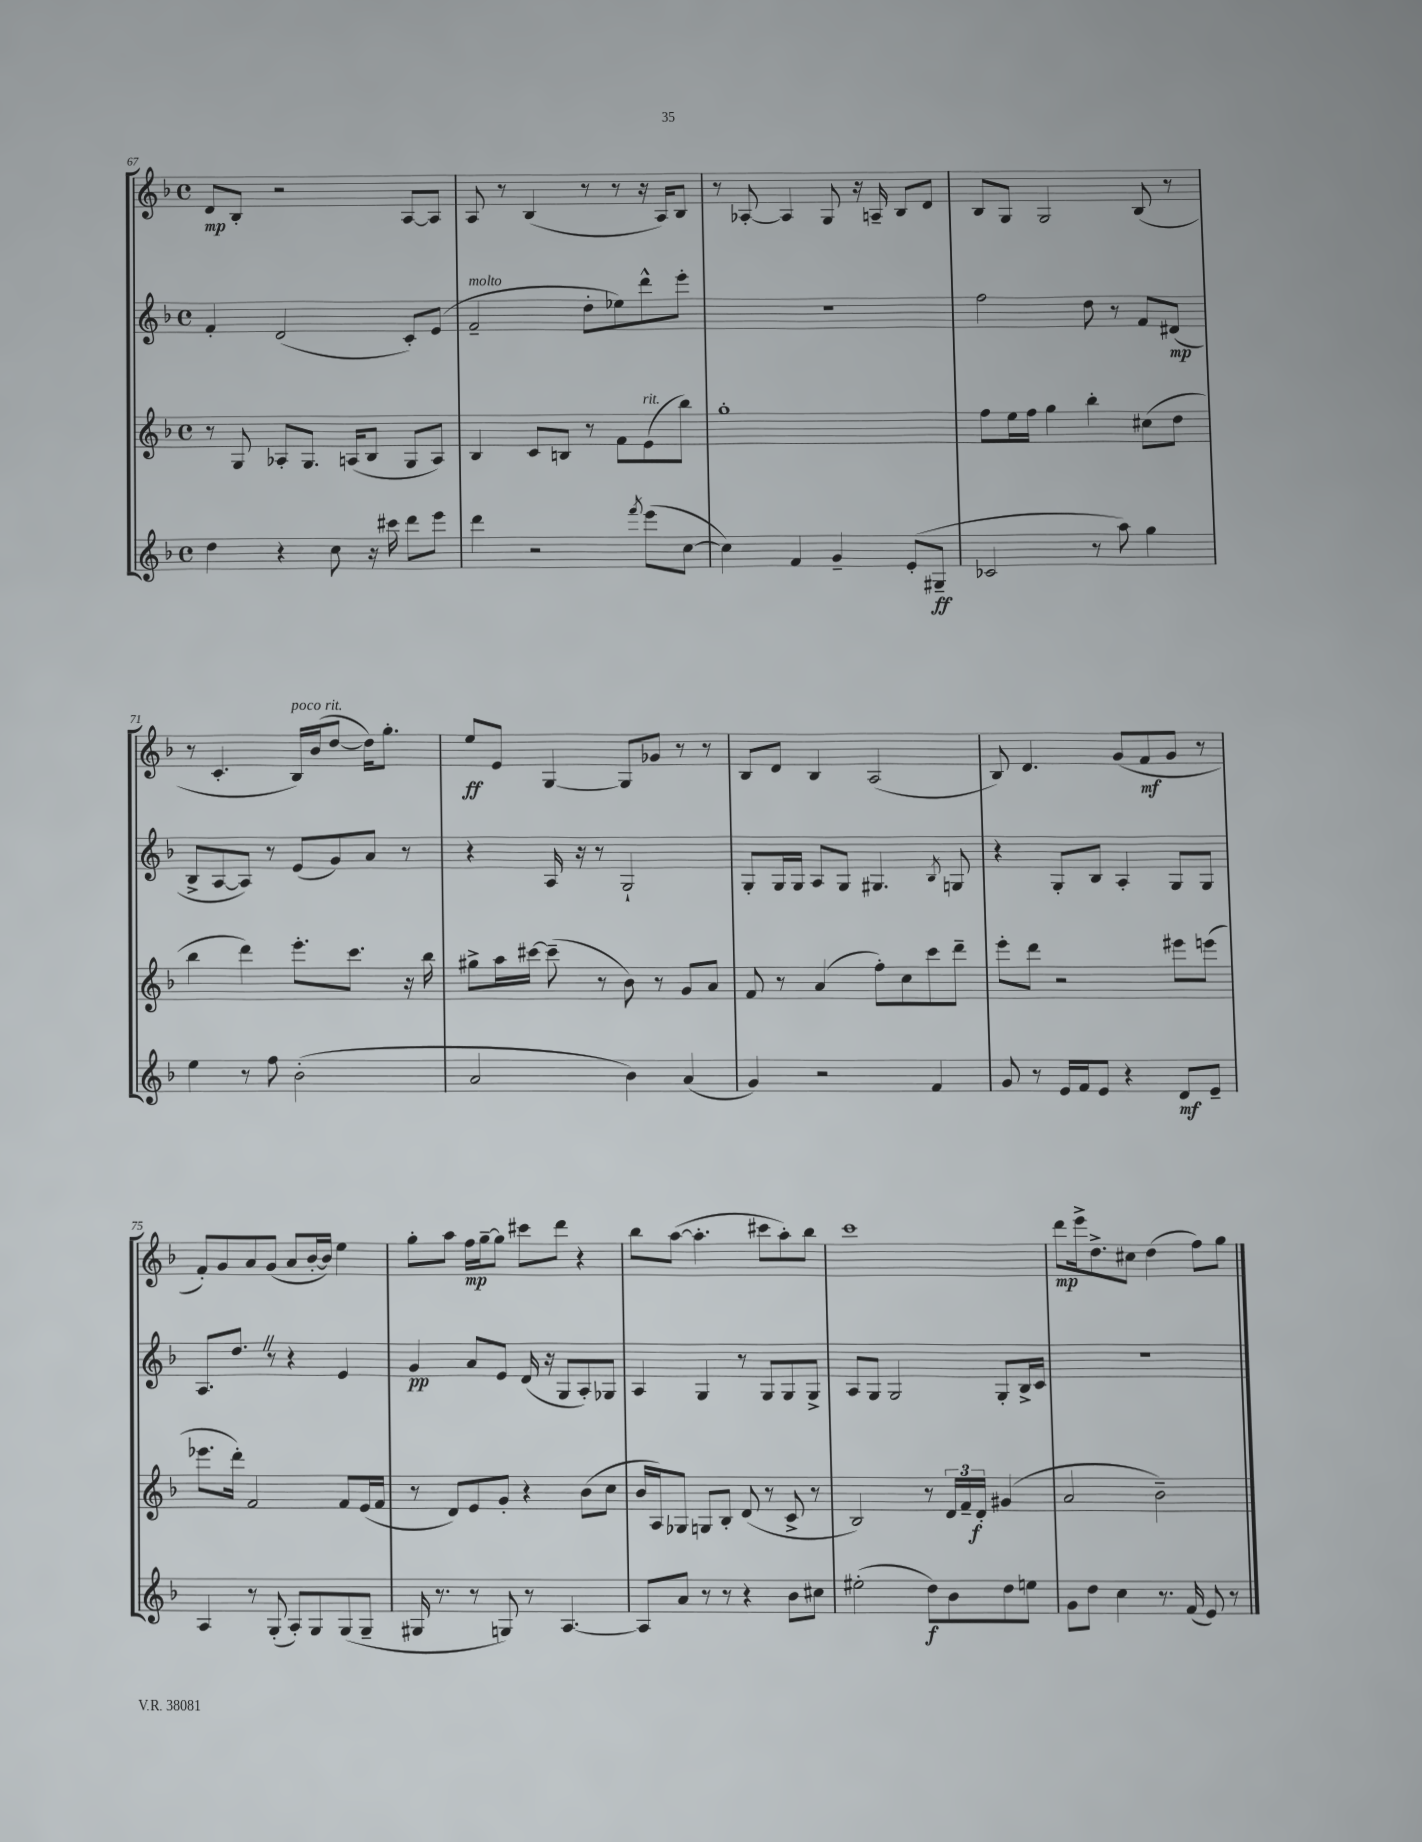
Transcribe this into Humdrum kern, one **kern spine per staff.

**kern	**kern	**kern	**kern
*staff4	*staff3	*staff2	*staff1
*clefG2	*clefG2	*clefG2	*clefG2
*k[b-]	*k[b-]	*k[b-]	*k[b-]
*M4/4	*M4/4	*M4/4	*M4/4
*met(c)	*met(c)	*met(c)	*met(c)
4dd\	8r	4f'/	8d/L
.	8G/	.	8B-'/J
4r	8A-'/L	(2d/	2r
.	8.G/J	.	.
8cc\	.	.	.
.	(16A/LK	.	.
16r	8B-/J	.	.
16ccc#\	.	.	.
8ddd\L	8G/L	8c'/L)	[8A/L
8eee\J	8A/J)	(8e/J	8A/]J
=	=	=	=
4ddd\	4B-/	2f~/	8A/
.	.	.	8r
2r	8c/L	.	(4B-/
.	8B/J	.	.
.	8r	8dd'\L	8r
.	8f\L	8ee-\)	8r
8qfff/	.	.	.
(8eee\L	(8e\	8ddd^^\	16r
.	.	.	16A/LK)
[8cc\J	8bb-\J)	8eee'\J	8B-/J
=	=	=	=
4cc\])	1gg'	1r	8r
.	.	.	[8A-'/
4f/	.	.	4A-/]
4g~/	.	.	8G/
.	.	.	16r
.	.	.	16A~/
(8e'/L	.	.	8B-/L
8G#~/J	.	.	8d/J
=	=	=	=
2c-/	8ff\L	2ff\	8B-/L
.	16ee\L	.	8G/J
.	16ff\JJ	.	.
.	4gg\	.	2G/
8r	4bb-'\	8dd\	.
8aa\)	.	8r	.
4gg\	(8cc#\L	8f/L	(8B-/
.	8dd\J	(8d#/J	8r
=	=	=	=
4ee\	4bb-\	8B-^/L	8r
.	.	[8A/	4.c'/
8r	4ddd\)	8A/]J)	.
8ff\	.	8r	.
(2b-'\	8.eee'\L	(8e/L	16B-/LL)
.	.	.	(16b-/J
.	.	8g/)	[8dd/J
.	8.ccc\J	.	.
.	.	8a/J	16dd\]LK)
.	.	.	8.gg'\J
.	16r	8r	.
.	16bb-\	.	.
=	=	=	=
2a/	8gg#^\L	4r	8ee/L
.	16aa\L	.	8e/J
.	[16ccc#\JJ	.	.
.	(8ccc#~\]	16A/	[4G/
.	.	16r	.
.	8r	8r	.
4b-\)	8b-\)	2G`/	8G/]L
.	8r	.	8g-/J
(4a/	8g/L	.	8r
.	8a/J	.	8r
=	=	=	=
4g/)	8f/	8G'/L	8B-/L
.	8r	16G/L	8d/J
.	.	16G/JJ	.
2r	(4a/	8A/L	4B-/
.	.	8G/J	.
.	8ff'\L)	4.G#/	(2A/
.	8cc\	.	.
4f/	8ccc\	.	.
.	.	8qB-/	.
.	8ddd~\J	8G/	.
=	=	=	=
8g/	8eee'\L	4r	8B-/)
8r	8ddd\J	.	4.d/
16e/LL	2r	8G'/L	.
16f/J	.	.	.
8e/J	.	8B-/J	.
4r	.	4A'/	(8g/L
.	.	.	8f/
8d/L	8eee#\L	8G/L	8g/J
8e~/J	(8eee\J	8G/J	8r
=	=	=	=
4A/	8.eee-\L	8.A/L	8f'/L)
.	.	.	8g/
.	16ddd'\Jk)	8.dd/J	.
8r	2f/	.	8a/
(8G'/	.	8r	(8g/J
8A'/L)	.	4r	8a/L
8G/	.	.	[16b-'/L
.	.	.	16b-/]JJ)
(8G/	8f/L	4e/	4ee\
8G~/J	(16e/L	.	.
.	16f/JJ	.	.
=	=	=	=
16G#/	8r	4g/	8gg'\L
8.r	.	.	.
.	8d/L)	.	8aa\J
8r	8e/	8a/L	16ff\LL
.	.	.	[16gg~\J
8G/)	8g'/J	8e/J	8gg\]J
8r	4r	(16d/	8ccc#\L
.	.	16r	.
[4.A/	.	8G/L	8ddd\J
.	(8b-\L	8A'/)	4r
.	8cc\J	8G-/J	.
=	=	=	=
8A/]L	16b-/LL	4A/	8bb-\L
.	16A/J)	.	.
8a/J	8G-/J	.	([8aa\J
8r	8G/L	4G/	4.aa'\]
8r	8B-'/J	.	.
4r	(8d/	8r	.
.	8r	8G/L	8ccc#\L
8b-\L	8c^/	8G/	8aa'\)
8cc#\J	8r	8G^/J	8bb-\J
=	=	=	=
(2ee#'\	2B-/)	8A/L	1ccc
.	.	8G/J	.
.	.	2G/	.
8dd\L)	8r	.	.
8b-\	24d/LL	.	.
.	24f~/	.	.
.	24d'/JJ	.	.
8dd\	(4g#/	8G'/L	.
8ee\J	.	16B-^/L	.
.	.	16c/JJ	.
=	=	=	=
8g\L	2a/	1r	8ddd\L
8dd\J	.	.	16eee^\k
.	.	.	8.dd^\
4cc\	.	.	.
.	.	.	8cc#\J
8.r	2b-~\)	.	(4dd\
(16f/	.	.	.
8e/)	.	.	8ff\L)
8r	.	.	8gg\J
==	==	==	==
*-	*-	*-	*-
